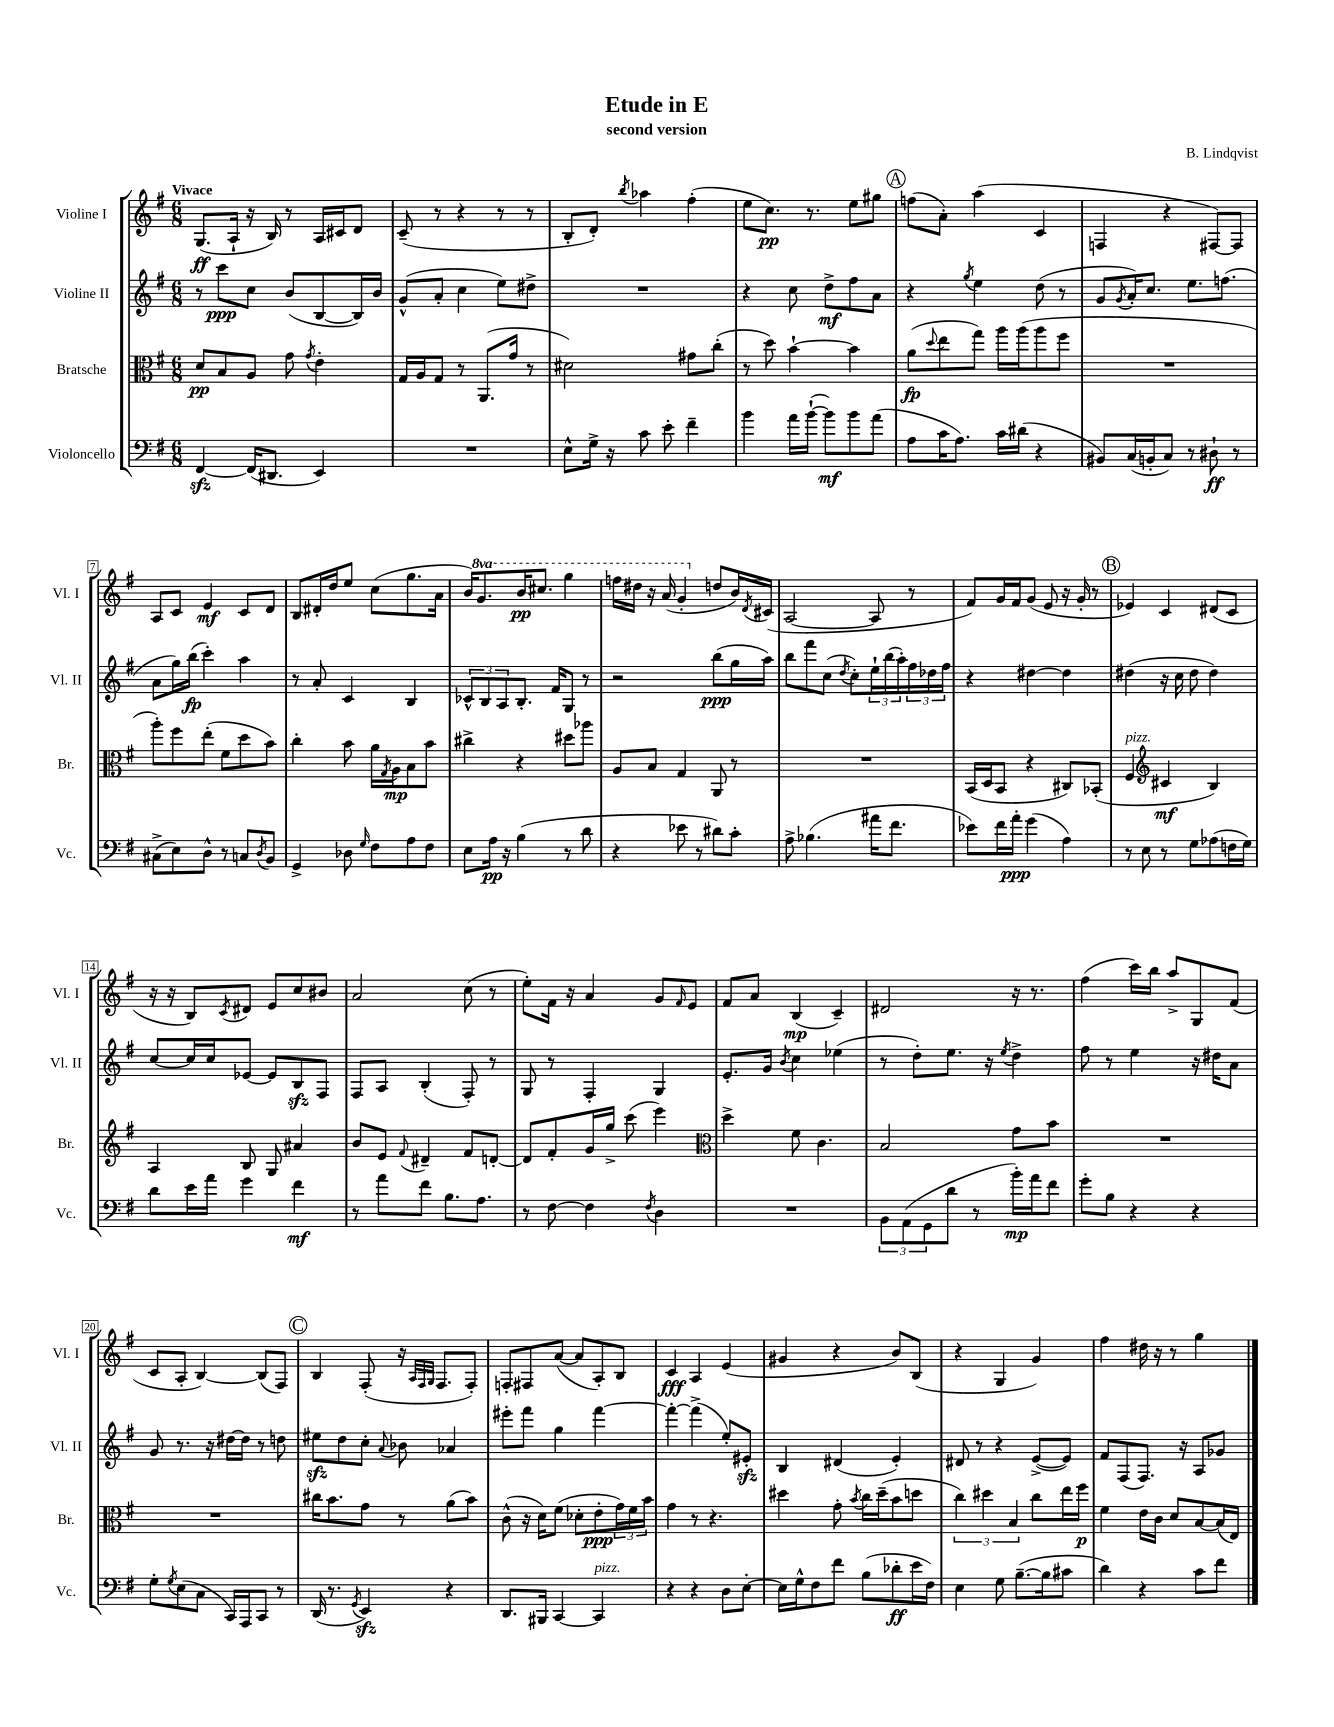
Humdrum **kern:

**kern	**kern	**kern	**kern
*staff4	*staff3	*staff2	*staff1
*clefF4	*clefC3	*clefG2	*clefG2
*k[f#]	*k[f#]	*k[f#]	*k[f#]
*M6/8	*M6/8	*M6/8	*M6/8
[4FF#	8d	8r	(8.G
.	8B	8ccc	.
.	.	.	16A`
(16FF#]	8A	8cc	16r
8.DD#	.	.	16B)
.	8g	(8b	8r
.	8qg	.	.
4EE)	4e'	[8B	16A
.	.	.	16c#
.	.	16B])	8d
.	.	16b	.
=	=	=	=
2.r	16G	(8g^^	(8c~
.	16A	.	.
.	8G	8a'	8r
.	8r	4cc	4r
.	(8.AA	.	.
.	.	8ee)	8r
.	16g	.	.
.	8r	8dd#^	8r
=	=	=	=
8E^^	2d#)	2.r	8B'
16G^	.	.	8d')
16r	.	.	.
.	.	.	8qbb
8c	.	.	4aa-
8e'	.	.	.
4f#~	8g#	.	(4ff#'
.	(8cc'	.	.
=	=	=	=
4b	8r	4r	8ee
.	8dd)	.	8.cc)
16a	[4b`	8cc	.
([16b`	.	.	8.r
8b])	.	8dd^	.
8b	4b]	8ff#	8ee
(8a	.	8a	8gg#
=	=	=	=
8A	(8a	4r	(8ff
.	8qqdd	.	.
16c	8ee	.	8a')
8.A)	.	.	.
.	.	8qgg	.
.	8gg)	4ee	(4aa
16c	16aa	.	.
(16d#	(16aa	.	.
4r	8aa	(8dd	4c
.	8ff#	8r	.
=	=	=	=
8BB#)	2.r	8g	4F
.	.	8qg	.
(16C	.	16a')	.
16BB'	.	8.cc	.
8C)	.	.	4r
8r	.	8.ee	.
8D#`	.	.	[8F#)
.	.	(8.ff	.
8r	.	.	8F#]
=	=	=	=
(8C#^	8aa')	8a	8A
8E)	8ff#	16gg)	8c
.	.	(16bb	.
8D^^	(8ee'	4ccc')	4e
8r	8f#	.	.
8C	8dd	4aa	8c
8qD	.	.	.
8BB	8b)	.	8d
=	=	=	=
4GG^	4cc'	8r	8B
.	.	8a'	16d#'
.	.	.	16dd
8D-	8b	4c	8ee
16qqG	.	.	.
8F#	16a	.	(8cc
.	8qG	.	.
.	16A	.	.
8A	8B	4B	8.gg
8F#	8b	.	.
.	.	.	16a
=	=	=	=
8E	4cc#^	12c-^^	16b)
.	.	.	8.gg
.	.	12B	.
16A	.	.	.
.	.	12A	.
16r	.	.	.
(4B	4r	8.B'	16bb
.	.	.	8.ccc#
.	.	16f#	.
8r	8dd#	8G	4ggg
8d	8aa-	8r	.
=	=	=	=
4r	8A	2r	16fff
.	.	.	16ddd#
.	8B	.	16r
.	.	.	(16aa
8e-	4G	.	4gg'
8r	.	.	.
8d#)	8AA	(8bb	8dd
8c'	8r	16gg	16b)
.	.	.	8qd
.	.	16aa)	(16c#
=	=	=	=
8A^	2.r	8bb	[2A
(4.B-	.	8fff#	.
.	.	(8cc	.
.	.	8qdd	.
.	.	8cc')	.
16a#	.	24ee`	8A]
.	.	(24bb	.
8.f#	.	.	.
.	.	24aa')	.
.	.	24ff#	8r
.	.	24dd-	.
.	.	24ff#	.
=	=	=	=
8e-)	(16BB	4r	8f#)
.	16D	.	.
16f#	8BB	.	16g
16a'	.	.	16f#
(4g	4r	[4dd#	(8g
.	.	.	8e
4A)	8C#)	4dd#]	16r
.	.	.	16g'
.	(8BB-'	.	8r
=	=	=	=
8r	4F#	(4dd#	4e-)
8E	.	.	.
*	*clefG2	*	*
8r	4c#	16r	4c
.	.	16cc	.
8G	.	8dd#	.
(8A-	4B)	4dd#)	(8d#
16F	.	.	8c
16G)	.	.	.
=	=	=	=
8d	4A	[8cc	16r
.	.	.	16r
16e	.	16cc]	8B)
16a	.	16cc	.
.	.	.	8qc
4g	8B	[8e-	8d#
.	8G	8e-]	8e
4f#	4a#	8B	8cc
.	.	8F#	8b#
=	=	=	=
8r	8b	8F#	2a
8a	8e	8A	.
.	8qqf#	.	.
8f#	4d#~	(4B'	.
8.B	.	.	.
.	8f#	8F#')	(8cc
8.A	.	.	.
.	[8d'	8r	8r
=	=	=	=
8r	8d]	8G	8ee')
[8F#	8f#'	8r	16f#
.	.	.	16r
4F#]	16g	4F#'	4a
.	16gg^	.	.
.	(8ccc	.	.
8qF#	.	.	.
4D	4eee)	4G	8g
.	.	.	16qqf#
.	.	.	8e
=	=	=	=
*	*clefC3	*	*
2.r	4dd^	8.e'	8f#
.	.	.	8a
.	.	16g	.
.	.	8qb	.
.	8f#	4cc	(4B
.	4.c	.	.
.	.	(4ee-	4c~)
=	=	=	=
12BB	2B	8r	2d#
(12AA	.	.	.
.	.	8dd')	.
12GG	.	.	.
8d	.	8.ee	.
8r	.	.	.
.	.	16r	.
.	.	8qee	.
16b')	8g	4dd^	16r
16a	.	.	8.r
8f#	8b	.	.
=	=	=	=
8g'	2.r	8ff#	(4ff#
8B	.	8r	.
4r	.	4ee	16ccc)
.	.	.	16bb
.	.	.	8aa^
4r	.	16r	8G
.	.	16dd#	.
.	.	8a	(8f#
=	=	=	=
8G'	2.r	8g	8c
8qG	.	.	.
(8E	.	8.r	8A'
8C	.	.	[4B)
.	.	16r	.
16CC)	.	[16dd#	.
16AAA	.	16dd#]	.
8CC	.	8r	(8B]
8r	.	8dd	8F#)
=	=	=	=
(16DD	16cc#	8ee#	4B
8.r	8.b	.	.
.	.	8dd	.
8qGG	.	.	.
4EE)	8g	8cc'	(8F#'
.	.	8qqa	.
.	8r	8b-	16r
.	.	.	32qqA
.	.	.	32qqF#
.	.	.	32qqG
.	.	.	8.F#
4r	(8a	4a-	.
.	8b)	.	8F#')
=	=	=	=
8.DD	(8c^^	8eee#'	8F'
.	16r	8fff#	8F#
16BBB#	16d)	.	.
[4CC	(8f#	4gg	([8a
.	8d-'	.	8a]
4CC]	8e'	[4fff#	8A')
.	24g)	.	8B
.	24f#	.	.
.	24b	.	.
=	=	=	=
4r	4g	4fff#'_	4c
4r	8r	(4fff#^]	4A
.	4.r	.	.
8D	.	8ee')	(4e
[8E'	.	8e#'	.
=	=	=	=
16E]	4dd#	4B	4g#
16G^^	.	.	.
8F#	.	.	.
8f#	8g'	(4d#	4r
.	8qb	.	.
(8B	16cc	.	.
.	(16dd#~	.	.
8d-'	8b	4e')	8b)
16e	8dd	.	(8B
16F#)	.	.	.
=	=	=	=
4E	6cc)	8d#	4r
.	.	8r	.
.	6dd#	.	.
8G	.	4r	4G
.	6B	.	.
([8.B~	.	.	.
.	8cc	([8e^	4g)
16B]	.	.	.
8c#	16ee	8e])	.
.	16ff#	.	.
=	=	=	=
4d)	4f#	8f#	4ff#
.	.	(8F#	.
4r	16e	8.F#)	16dd#
.	16c	.	16r
.	8d	.	8r
.	.	16r	.
8c	[8B	8A	4gg
8f#	(16B]	8g-	.
.	16E)	.	.
==	==	==	==
*-	*-	*-	*-
